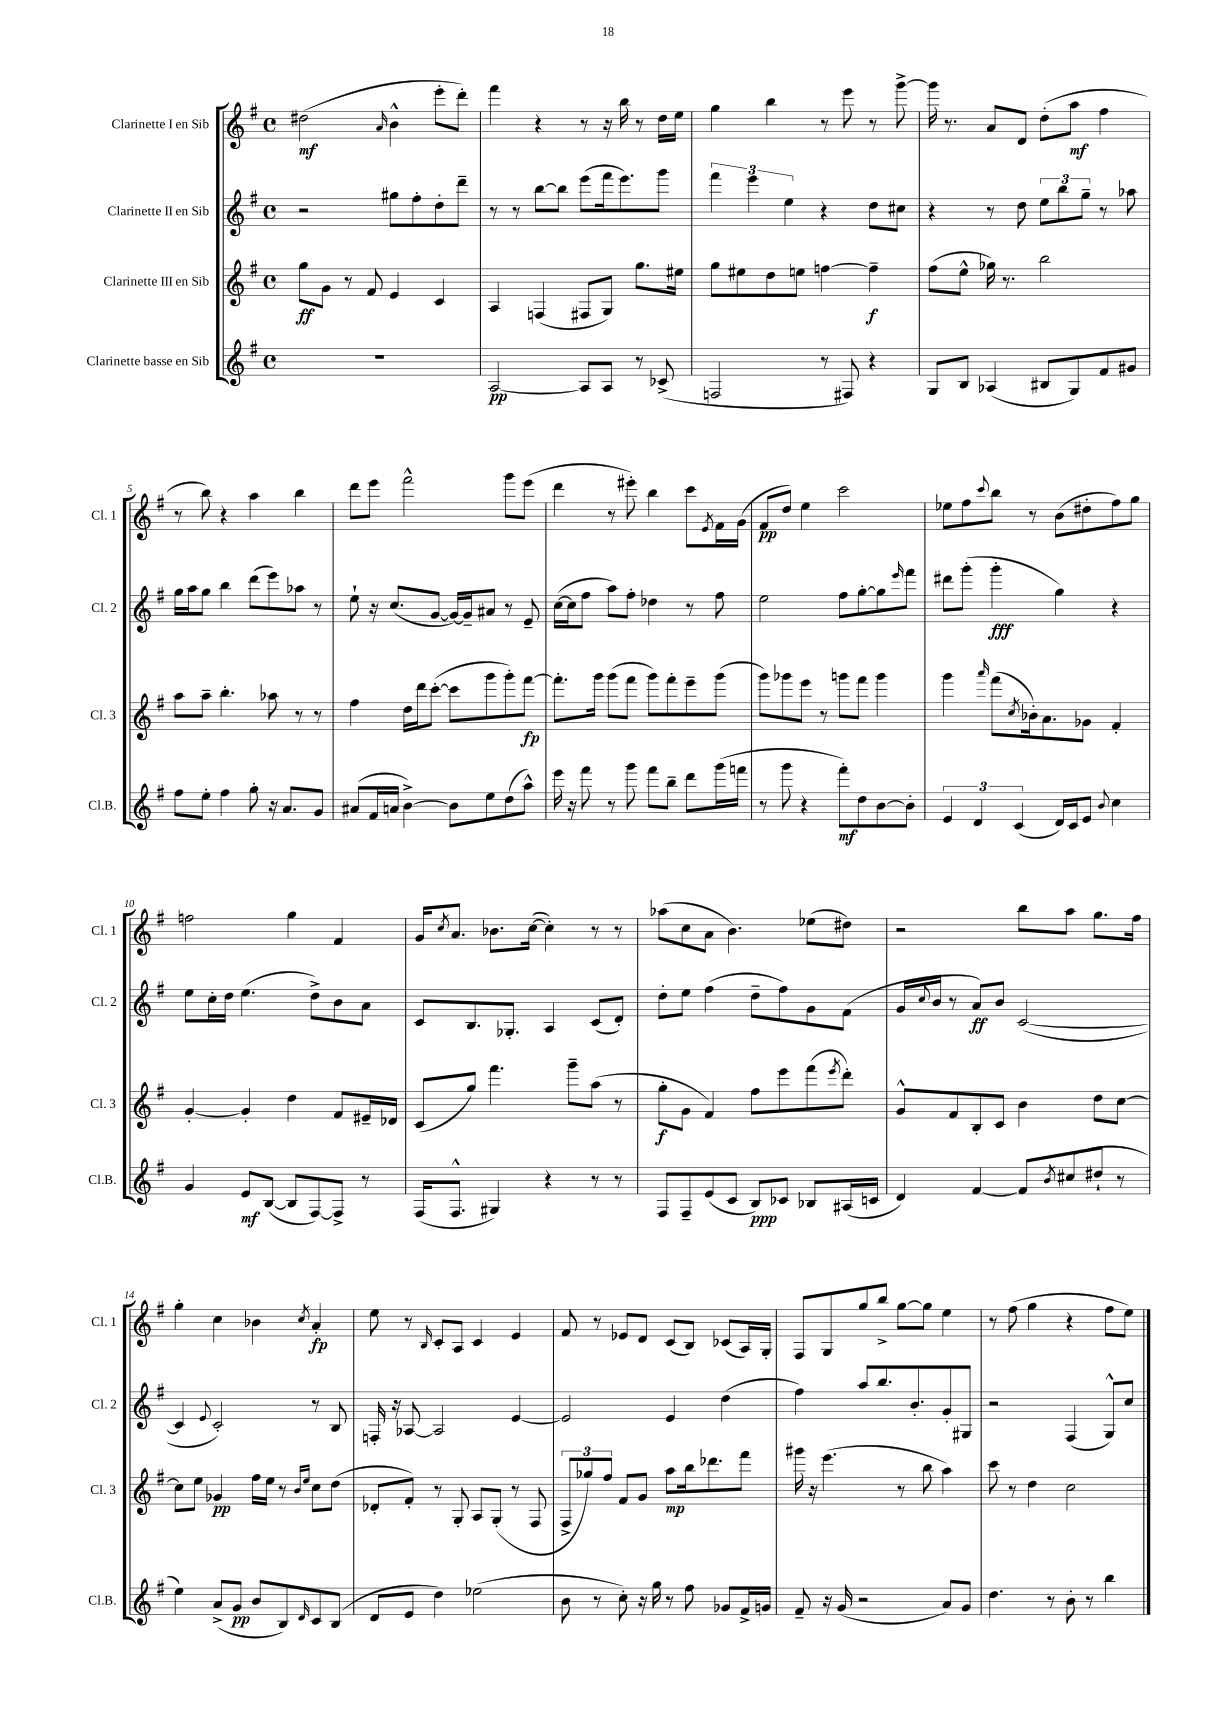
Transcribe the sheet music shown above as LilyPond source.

<<
\new StaffGroup <<
\new Staff = "s0" \with { instrumentName = "Clarinette I en Sib" shortInstrumentName = "Cl. 1" } {
    \clef treble \key g \major \defaultTimeSignature \time 4/4
    dis''2\mf( \grace { a'16 } b'4-^ e'''8-. d'''8-.) |
    fis'''4 r4 r8 r16 b''16 r8 d''16 e''16 |
    g''4 b''4 r8 e'''8 r8 g'''8~-> |
    g'''16 r8. a'8 d'8 d''8-.( a''8\mf fis''4 |
    r8 b''8) r4 a''4 b''4 |
    d'''8 e'''8 fis'''2-^ g'''8 e'''8( |
    d'''4 r8 eis'''8-.) b''4 c'''8 \acciaccatura { e'8 } fis'16 g'16( |
    fis'8\pp d''8) e''4 c'''2 |
    ees''8 fis''8 \appoggiatura { c'''8 } b''8 r8 b'8( dis''8-. fis''8) g''8 |
    f''2 g''4 fis'4 |
    g'16 \acciaccatura { c''8 } a'8. bes'8. c''16~( c''4-.) r8 r8 |
    aes''8( c''8 a'8 b'4.) ees''8( dis''8) |
    r2 b''8 a''8 g''8. fis''16 |
    g''4-. c''4 bes'4 \acciaccatura { c''8 } a'4-.\fp |
    e''8 r8 \grace { b16 } c'8-. a8 c'4 e'4 |
    fis'8 r8 ees'8 d'8 c'8( b8) ces'8( a16) g16-. |
    fis8 g8 g''8 b''8-> g''8~ g''8 e''4 |
    r8 fis''8( g''4 r4 fis''8 e''8) \bar "|." |
}
\new Staff = "s1" \with { instrumentName = "Clarinette II en Sib" shortInstrumentName = "Cl. 2" } {
    \clef treble \key g \major \defaultTimeSignature \time 4/4
    r2 gis''8 fis''8-. d''8-. d'''8-- |
    r8 r8 b''8~ b''8 e'''8( fis'''16 e'''8.) g'''8 |
    \tuplet 3/2 { fis'''4 e'''4 e''4 } r4 d''8 cis''8 |
    r4 r8 d''8 \tuplet 3/2 { e''8 b''8 g''8-- } r8 aes''8 |
    g''16 a''16 g''8 b''4 d'''8( e'''8) aes''8 r8 |
    e''8-! r16 c''8.( g'8~ g'16~) g'16-- ais'8 r8 e'8-- |
    c''16~( c''16 fis''8 a''8) fis''8-. des''4 r8 fis''8 |
    e''2 fis''8 g''8~-. g''8 \grace { e'''16 } fis'''8 |
    dis'''8 g'''8-.( g'''4-.\fff g''4) r4 |
    e''8 c''16-. d''16 e''4.( d''8->) b'8 a'8 |
    c'8 b8. ges8.-. a4 c'8( d'8-.) |
    d''8-. e''8 fis''4( d''8-- fis''8) g'8 fis'8( |
    g'16 \appoggiatura { c''8 } b'16 r8 a'8\ff) b'8 c'2~( |
    c'4 \appoggiatura { e'8 } c'2-.) r8 b8 |
    f16-. r16 aes8~ aes2 e'4~ |
    e'2 e'4 d''4( |
    fis''4) a''8 b''8. b'8.-. g'8-. gis8 |
    r2 fis4( g8-^) c''8 \bar "|." |
}
\new Staff = "s2" \with { instrumentName = "Clarinette III en Sib" shortInstrumentName = "Cl. 3" } {
    \clef treble \key g \major \defaultTimeSignature \time 4/4
    g''8\ff g'8 r8 fis'8 e'4 c'4 |
    a4 f4( fis8 g8) g''8. eis''16 |
    g''8 eis''8 d''8 e''8 f''4~ f''4--\f |
    fis''8( e''8-^ ges''16) r8. b''2 |
    a''8 a''8-- b''4.-. aes''8 r8 r8 |
    fis''4 d''16 d'''16 c'''8~-.( c'''8 g'''8 g'''8-.) fis'''8~\fp |
    fis'''8.-. g'''16 g'''8( fis'''8 g'''8) fis'''8-. e'''8-- g'''8( |
    g'''8) ges'''8 e'''8 r8 g'''8 fis'''8 g'''4 |
    g'''4 \grace { a'''16 } fis'''8( \acciaccatura { c''8 } bes'16-.) a'8. ges'8 fis'4-. |
    g'4~-. g'4-. d''4 fis'8 eis'16-- des'16 |
    c'8( g''8) fis'''4. g'''8-- a''8( r8 |
    g''8-.\f g'8 fis'4) fis''8 e'''8 fis'''8( \acciaccatura { e'''8 } d'''8-.) |
    g'8-^ fis'8 b8-. c'8 b'4 d''8 c''8~ |
    c''8 e''8 ges'4\pp fis''16 e''16 r8 \grace { b'16 e''16 } c''8 d''8( |
    des'8-. fis'8-.) r8 g8-. a8 g8-.( r8 fis8 |
    \tuplet 3/2 { fis8-> ges''8) fis''8 } fis'8 g'8 a''8\mp b''16 des'''8. fis'''8 |
    gis'''16 r16 e'''4.( r8 b''8 a''4) |
    c'''8 r8 d''4 c''2 \bar "|." |
}
\new Staff = "s3" \with { instrumentName = "Clarinette basse en Sib" shortInstrumentName = "Cl.B." } {
    \clef treble \key g \major \defaultTimeSignature \time 4/4
    R1 |
    a2~\pp a8 a8 r8 ces'8->( |
    f2 r8 fis8) r4 |
    g8 b8 aes4( bis8 g8) fis'8 gis'8 |
    fis''8 e''8-. fis''4 g''8-. r16 a'8. g'8 |
    ais'8( fis'16 a'16 b'4~->) b'8 e''8 d''8( a''8-^) |
    e'''16 r16 fis'''8 r8 g'''8 fis'''8 b''8-- d'''8 g'''16( f'''16 |
    r8 g'''8 r4 fis'''8-.\mf) d''8 b'8~ b'8-. |
    \tuplet 3/2 { e'4 d'4 c'4( } d'16) c'16 e'8 \appoggiatura { b'8 } c''4 |
    g'4 e'8\mf b8~( b8 fis8~) fis8-> r8 |
    fis16( fis8.-^ gis4) r4 r8 r8 |
    fis8 fis8-- e'8( c'8 b8\ppp) ces'8 bes8 ais16( c'16 |
    d'4) fis'4~ fis'8 \acciaccatura { b'8 } cis''8( dis''8-! r8 |
    e''4) a'8->( g'8\pp b'8 b8) \grace { d'16 } c'8 b8( |
    d'8 e'8 d''4) ees''2( |
    b'8 r8 c''8-.) r16 g''16 r8 fis''8 ges'8 fis'16-> g'16 |
    fis'8-- r16 g'16( r2 a'8) g'8 |
    d''4. r8 b'8-. r8 b''4 \bar "|." |
}
>>
>>
